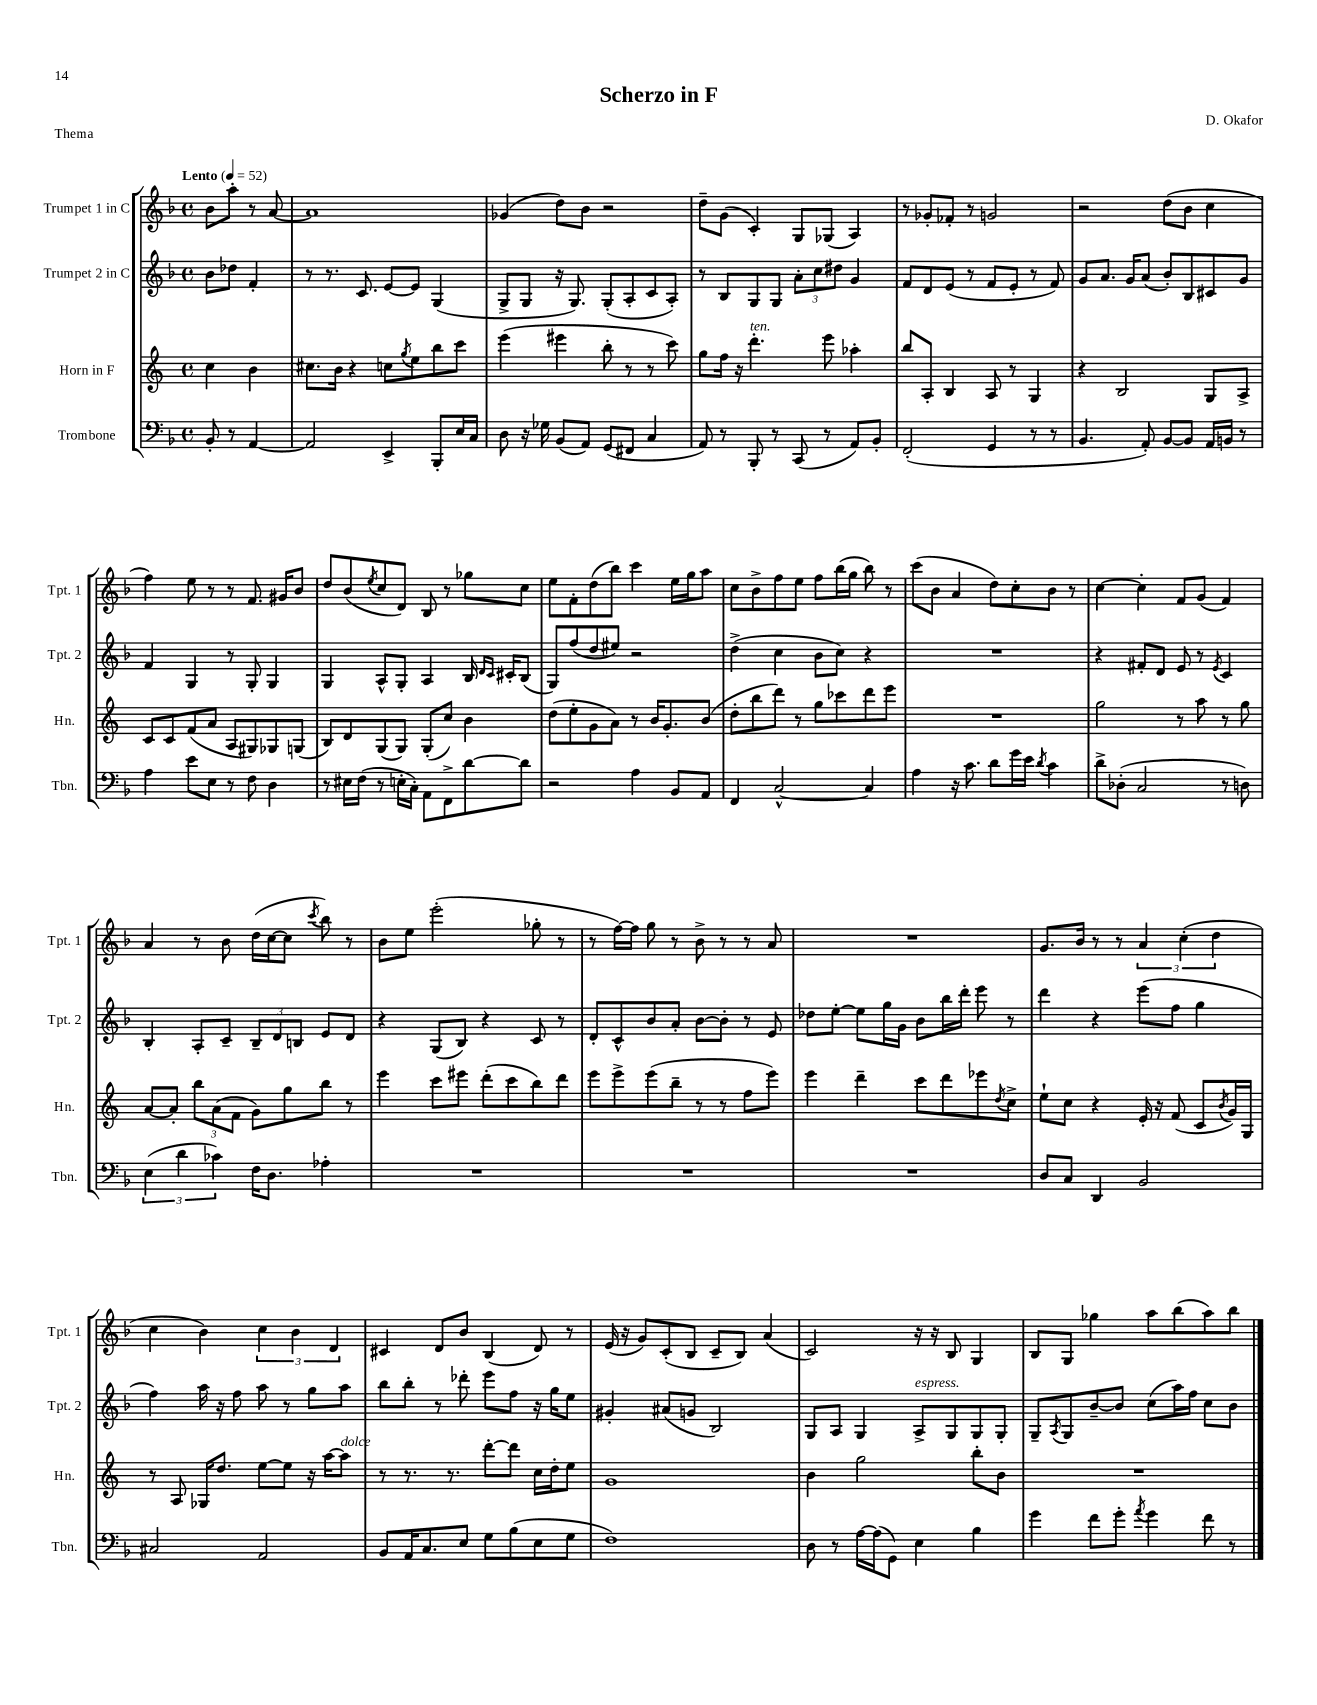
\header { title = "Scherzo in F" composer = "D. Okafor" piece = "Thema" }
<<
\new StaffGroup <<
\new Staff = "s0" \with { instrumentName = "Trumpet 1 in C" shortInstrumentName = "Tpt. 1" } {
    \clef treble \key f \major \defaultTimeSignature \time 4/4 \partial 2 \tempo "Lento" 4 = 52
    bes'8 a''8-. r8 a'8~ |
    a'1 |
    ges'4( d''8) bes'8 r2 |
    d''8-- g'8( c'4-.) g8 ges8( a4) |
    r8 ges'8-. fes'8-. r8 g'2 |
    r2 d''8( bes'8 c''4 |
    f''4) e''8 r8 r8 f'8. gis'16 bes'8 |
    d''8 bes'8( \acciaccatura { e''8 } c''8 d'8) bes8 r8 ges''8 c''8 |
    e''8 f'8-. d''8( bes''8) c'''4 e''16 g''16 a''8 |
    c''8 bes'8-> f''8 e''8 f''8 bes''16( g''16 bes''8) r8 |
    c'''8( bes'8 a'4 d''8) c''8-. bes'8 r8 |
    c''4~ c''4-. f'8 g'8( f'4) |
    a'4 r8 bes'8 d''16( c''16~ c''8 \acciaccatura { c'''8 } bes''8) r8 |
    bes'8 e''8 e'''2-.( ges''8-. r8 |
    r8 f''16~) f''16 g''8 r8 bes'8-> r8 r8 a'8 |
    R1 |
    g'8. bes'16 r8 r8 \tuplet 3/2 { a'4 c''4-.( d''4 } |
    c''4 bes'4) \tuplet 3/2 { c''4 bes'4 d'4 } |
    cis'4 d'8 bes'8 bes4( d'8) r8 |
    e'16( r16 g'8) c'8-.( bes8 c'8-- bes8) a'4( |
    c'2) r16 r16 bes8 g4 |
    bes8 g8 ges''4 a''8 bes''8( a''8) bes''8 \bar "|." |
}
\new Staff = "s1" \with { instrumentName = "Trumpet 2 in C" shortInstrumentName = "Tpt. 2" } {
    \clef treble \key f \major \defaultTimeSignature \time 4/4 \partial 2
    bes'8 des''8 f'4-. |
    r8 r8. c'8. e'8~ e'8 g4( |
    g8-> g8 r16 g8.) g8-.( a8-. c'8 a8-.) |
    r8 bes8 g8 g8 \tuplet 3/2 { a'8-. c''8 dis''8 } g'4 |
    f'8 d'8 e'8( r8 f'8 e'8-. r8 f'8) |
    g'8 a'8. g'16 a'8( bes'8-.) bes8 cis'8 g'8 |
    f'4 g4 r8 g8-. g4 |
    g4 a8-^ g8-. a4 bes16 \grace { d'16 c'16 } cis'16-. bes8( |
    g8) f''8( d''8 eis''8) r2 |
    d''4->( c''4 bes'8 c''8) r4 |
    R1 |
    r4 fis'8-. d'8 e'8 r8 \acciaccatura { e'8 } c'4 |
    bes4-. a8-. c'8-- \tuplet 3/2 { bes8-- d'8 b8 } e'8 d'8 |
    r4 g8( bes8) r4 c'8 r8 |
    d'8-. c'8-^ bes'8 a'8-. bes'8~ bes'8-. r8 e'8 |
    des''8 e''8~-. e''8 g''16 g'16 bes'8 bes''16 d'''16-. e'''8 r8 |
    d'''4 r4 e'''8( f''8 g''4 |
    f''4) a''16 r16 f''8 a''8 r8 g''8 a''8 |
    bes''8 bes''8-. r8 des'''8-. e'''8 f''8 r16 g''16 e''8 |
    gis'4-. ais'8( g'8 bes2) |
    g8 a8 g4 a8->^\markup { \italic "espress." } g8 g8 g8-. |
    g8-- \acciaccatura { a8 } g8 bes'8~-- bes'8 c''8( a''16) f''16 c''8 bes'8 \bar "|." |
}
\new Staff = "s2" \with { instrumentName = "Horn in F" shortInstrumentName = "Hn." } {
    \clef treble \key c \major \defaultTimeSignature \time 4/4 \partial 2
    c''4 b'4 |
    cis''8. b'16 r4 c''8 \acciaccatura { g''8 } e''8 b''8 c'''8 |
    e'''4( eis'''4 b''8-. r8 r8 c'''8) |
    g''8 f''16 r16 d'''4.-.^\markup { \italic "ten." } e'''8 aes''4-. |
    b''8 a8-. b4 a8 r8 g4 |
    r4 b2 g8 a8-> |
    c'8 c'8 f'8( a'8 a8 gis8) ges8 g8( |
    b8) d'8 g8( g8) g8-.( c''8) b'4 |
    d''8( e''8-. g'8 a'8) r8 b'16 g'8.-. b'8( |
    d''8-. b''8 d'''8) r8 g''8 ces'''8 d'''8 e'''8 |
    R1 |
    g''2 r8 a''8 r8 g''8 |
    a'8~ a'8-. \tuplet 3/2 { b''8 a'8( f'8 } g'8) g''8 b''8 r8 |
    e'''4 c'''8 eis'''8 d'''8-.( c'''8 b''8) d'''8 |
    e'''8 e'''8-> e'''8( b''8-- r8 r8 f''8 e'''8) |
    e'''4 d'''4-- c'''8 d'''8 ees'''8 \acciaccatura { d''8 } c''8-> |
    e''8-! c''8 r4 e'16-. r16 f'8( c'8 \acciaccatura { b'8 } g'16) g16 |
    r8 a8 ges16 d''8. e''8~ e''8 r16 a''16~ a''8^\markup { \italic "dolce" } |
    r8 r8. r8. d'''8~-. d'''8 c''16 d''16-. e''8 |
    g'1 |
    b'4 g''2 b''8-. b'8 |
    R1 \bar "|." |
}
\new Staff = "s3" \with { instrumentName = "Trombone" shortInstrumentName = "Tbn." } {
    \clef bass \key f \major \defaultTimeSignature \time 4/4 \partial 2
    bes,8-. r8 a,4~ |
    a,2 e,4-> bes,,8-. e16 c16 |
    d8 r16 ges16 bes,8( a,8) g,8( fis,8 c4 |
    a,8) r8 bes,,8-. r8 c,8( r8 a,8) bes,8-. |
    f,2-.( g,4 r8 r8 |
    bes,4. a,8-.) bes,8~ bes,8 a,16 b,16 r8 |
    a4 e'8 e8 r8 f8 d4 |
    r8 eis16 f16( r8 e16-. c16-.) a,8 f,8-> d'8~ d'8 |
    r2 a4 bes,8 a,8 |
    f,4 c2~-^ c4 |
    a4 r16 c'8. d'8 g'16 e'16 \acciaccatura { d'8 } c'4 |
    d'8-> des8-.( c2 r8 d8) |
    \tuplet 3/2 { e4( d'4 ces'4) } f16 d8. aes4-. |
    R1 |
    R1 |
    R1 |
    d8 c8 d,4 bes,2 |
    cis2 a,2 |
    bes,8 a,16 c8. e8 g8 bes8( e8 g8 |
    f1) |
    d8 r8 a16~ a16( g,8) e4 bes4 |
    g'4 f'8 g'8-. \acciaccatura { a'8 } g'4 f'8 r8 \bar "|." |
}
>>
>>
\layout { \context { \Score \remove "Bar_number_engraver" } }
